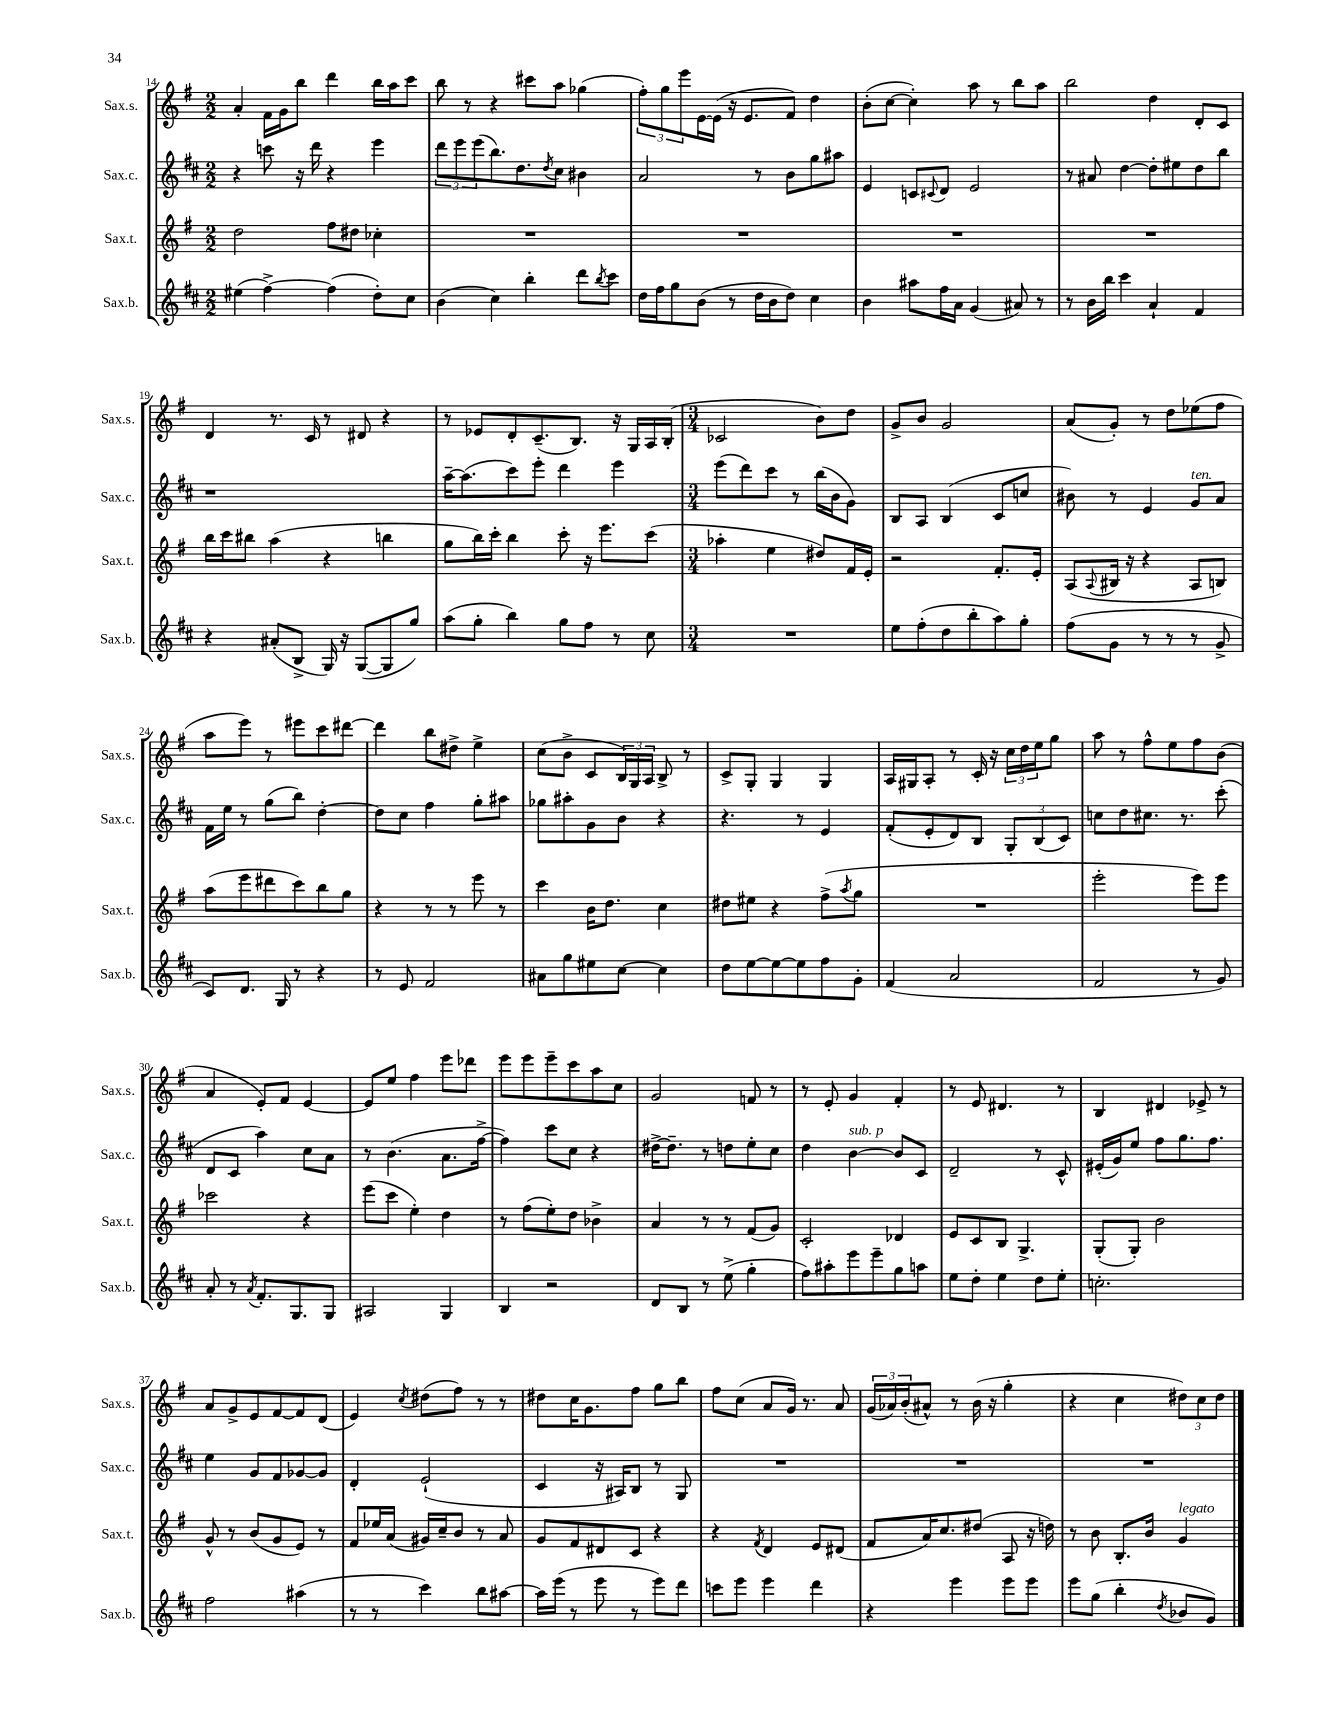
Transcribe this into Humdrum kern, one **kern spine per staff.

**kern	**kern	**kern	**kern
*part4	*part3	*part2	*part1
*staff4	*staff3	*staff2	*staff1
*I"Sax.b.	*I"Sax.t.	*I"Sax.c.	*I"Sax.s.
*I'Sax.b.	*I'Sax.t.	*I'Sax.c.	*I'Sax.s.
*clefG2	*clefG2	*clefG2	*clefG2
*k[f#c#]	*k[f#]	*k[f#c#]	*k[f#]
*M2/2	*M2/2	*M2/2	*M2/2
=14	=14	=14	=14
(4ee#X\	2dd\	4r	4a'/
[4ff#^\)	.	8cccn\	16f#\LL
.	.	.	16g\J
.	.	16r	8bb\J
.	.	16ddd\	.
(4ff#\]	8ff#\L	4r	4ddd\
.	8dd#X\J	.	.
8dd'\L)	4cc-X'\	4eee\	16bb\LL
.	.	.	16aa\J
8cc#\J	.	.	8ccc\J
=15	=15	=15	=15
(4b\	1r	12ddd\L	8bb\
.	.	12eee\	.
.	.	.	8r
.	.	(12eee\	.
4cc#\)	.	8.bb\)	4r
.	.	8.dd\	.
4bb'\	.	.	8ccc#X\L
.	.	8qdd/	.
.	.	8cc#\J	8aa\J
8ddd\L	.	4b#X\	(4gg-X\
8qbb/	.	.	.
8ccc#\J	.	.	.
=16	=16	=16	=16
16dd\LL	1r	2a/	12ff#'\L)
16ff#\J	.	.	.
.	.	.	12gg\
8gg\	.	.	.
.	.	.	12eee\
(8b\J	.	.	[16e\L
.	.	.	(16e\JJ]
8r	.	.	16r
.	.	.	8.e/L
16dd\LL	.	8r	.
16b\J	.	.	.
8dd\J)	.	8b\L	8f#/J)
4cc#\	.	8gg\	4dd\
.	.	8aa#X\J	.
=17	=17	=17	=17
4b\	1r	4e/	(8b'\L
.	.	.	[8cc\J
8aa#X\L	.	8cn/L	4cc'\])
.	.	8qqc#X/	.
16ff#\L	.	8d/J	.
16a\JJ	.	.	.
(4g/	.	2e/	8aa\
.	.	.	8r
8a#X/)	.	.	8bb\L
8r	.	.	8aa\J
=18	=18	=18	=18
8r	1r	8r	2bb\
16b\LL	.	8a#X/	.
16bb\JJ	.	.	.
4ccc#\	.	[4dd\	.
4a`/	.	8dd'\L]	4dd\
.	.	8ee#X\	.
4f#/	.	8dd\	8d'/L
.	.	8bb\J	8c/J
!!LO:LB:g=z
=19	=19	=19	=19
4r	16bb\LL	1r	4d/
.	16ccc\J	.	.
.	8bb#X\J	.	.
(8a#X'/L	(4aa\	.	8.r
8B^/J	.	.	.
.	.	.	16c/
16G/)	4r	.	8r
16r	.	.	.
([8G/L	.	.	8d#X/
8G/]	4bbn\	.	4r
8gg/J)	.	.	.
=20	=20	=20	=20
(8aa\L	8gg\L	[16aa~\KL	8r
.	.	(8.aa\]	.
8gg'\J	16bb\L)	.	8e-X/L
.	16ccc'\JJ	.	.
4bb\)	4bb\	8ccc#\)	8d'/
.	.	8eee'\J	(8.c~/
8gg\L	8ccc'\	4ddd\	.
.	.	.	8.B/J)
8ff#\J	16r	.	.
.	8.eee\L	.	.
8r	.	4eee\	16r
.	.	.	16G/LL
8cc#\	(8ccc\J	.	16A/
.	.	.	(16B'/JJ
=21	=21	=21	=21
*M3/4	*M3/4	*M3/4	*M3/4
2.r	4aa-X'\	(8eee\L	2c-X/
.	.	8ddd\)	.
.	4ee\	8ccc#\J	.
.	.	8r	.
.	8dd#X/L)	(16bb\LL	8b\L)
.	.	16b\J	.
.	16f#/L	8g\J)	8dd\J
.	16e'/JJ	.	.
=22	=22	=22	=22
8ee\L	2r	8B/L	8g^/L
(8ff#'\	.	8A/J	8b/J
8dd\	.	(4B/	2g/
8bb'\	.	.	.
8aa\)	8.f#'/L	8c#/L	.
8gg'\J	.	8ccn/J	.
.	16e'/Jk	.	.
=23	=23	=23	=23
(8ff#\L	(8A/L	8b#X\)	(8a/L
.	8qqA/	.	.
8g\J	16B#X/Jk	8r	8g'/J)
.	16r	.	.
8r	4r	4e/	8r
8r	.	.	8dd\L
!	!	!LO:TX:a:i:t=ten.	!
8r	8A/L	8g/L	(8ee-X\
8g^/	8Bn/J)	8a/J	8ff#\J
!!LO:LB:g=z
=24	=24	=24	=24
8c#/L)	(8aa\L	16f#\LL	8aa\L
.	.	16ee\JJ	.
8.d/J	8eee\	8r	8eee\J)
.	8ddd#X\	(8gg\L	8r
16G/	.	.	.
8r	8ccc\)	8bb\J)	8eee#X\L
4r	8bb\	[4dd'\	8ccc\
.	8gg\J	.	[8ddd#X\J
=25	=25	=25	=25
8r	4r	8dd\L]	4ddd#\]
8e/	.	8cc#\J	.
2f#/	8r	4ff#\	8bb\L
.	8r	.	8dd#X^\J
.	8eee\	8gg'\L	4ee^\
.	8r	8aa#X\J	.
=26	=26	=26	=26
8a#X\L	4ccc\	8gg-X\L	(8cc\L
8gg\	.	8aa#X'\	8b^\J
8ee#X\	16b\KL	8g\	8c/L
.	8.dd\J	.	.
[8cc#\J	.	8b\J	24B/L)
.	.	.	24G/
.	.	.	24A/JJ
4cc#\]	4cc\	4r	8B^/
.	.	.	8r
=27	=27	=27	=27
8dd\L	8dd#X\L	4.r	8c^/L
[8ee\	8ee#X\J	.	8G'/J
8ee\_	4r	.	4G/
8ee\]	.	8r	.
8ff#\	(8ff#^\L	4e/	4G/
.	8qaa/	.	.
8g'\J	8gg\J	.	.
=28	=28	=28	=28
(4f#/	2.r	(8f#'/L	16A/LL
.	.	.	16G#X/J
.	.	8e'/	8A'/J
2a/	.	8d/)	8r
.	.	8B/J	16c'/
.	.	.	16r
.	.	12G'/L	24cc\LL
.	.	.	24dd\
.	.	(12B/	24ee\J
.	.	.	8gg\J
.	.	12c#/J)	.
=29	=29	=29	=29
2f#/	2eee'\	8ccn\L	8aa\
.	.	8dd\	8r
.	.	8.cc#X\J	8ff#^^\L
.	.	.	8ee\
.	.	8.r	.
8r	8eee\L)	.	8ff#\
8g/)	8eee\J	(8ccc#'\	(8b\J
!!LO:LB:g=z
=30	=30	=30	=30
8a'/	2ccc-X\	8d/L	4a/
8r	.	8c#/J	.
8qa/	.	.	.
8.f#'/L	.	4aa\)	8e'/L)
.	.	.	8f#/J
8.G/	.	.	.
.	4r	8cc#\L	[4e/
8G/J	.	8a\J	.
=31	=31	=31	=31
2A#X/	(8eee\L	8r	8e/L]
.	8ccc\J	(4.b\	8ee/J
.	4ee'\)	.	4ff#\
4G/	4dd\	8.a\L	8eee\L
.	.	.	8ddd-X\J
.	.	[16ff#^\Jk	.
=32	=32	=32	=32
4B/	8r	4ff#\])	8eee\L
.	(8ff#\L	.	8eee\
2r	8ee'\)	8ccc#\L	8eee~\
.	8dd\J	8cc#\J	8ccc\
.	4b-X^\	4r	8aa\
.	.	.	8cc\J
=33	=33	=33	=33
8d/L	4a/	[16dd#X^\KL	2g/
.	.	8.dd#~\J]	.
8B/J	.	.	.
8r	8r	8r	.
(8ee^\	8r	8ddn\L	.
4gg'\	(8f#/L	8ee'\	8fn/
.	8g/J)	8cc#\J	8r
=34	=34	=34	=34
8ff#\L)	2c'/	4dd\	8r
8aa#X'\	.	.	8e'/
!	!	!LO:TX:a:i:t=sub. p	!
8eee\	.	[4b\	4g/
8eee~\	.	.	.
8gg\	4d-X/	8b/L]	4f#'/
8aan\J	.	8c#/J	.
=35	=35	=35	=35
8ee\L	8e/L	2d~/	8r
8dd'\J	8c/	.	8e/
4ee\	8B/J	.	4.d#X/
.	4.G^/	.	.
8dd\L	.	8r	.
8ee'\J	.	8c#^^/	8r
=36	=36	=36	=36
2.ccn'\	(8G'/L	(16e#X'/LL	4B/
.	.	16g/J)	.
.	8G'/J)	8ee/J	.
.	2b\	8ff#\L	4d#X/
.	.	8.gg\	.
.	.	.	8e-X^/
.	.	8.ff#\J	.
.	.	.	8r
!!LO:LB:g=z
=37	=37	=37	=37
2ff#\	8g^^/	4ee\	8a/L
.	8r	.	8g^/
.	(8b/L	8g/L	8e/
.	8g/	8f#/	[8f#/
(4aa#X\	8e/J)	[8g-X/	8f#/]
.	8r	8g-/J]	(8d/J
=38	=38	=38	=38
8r	8f#/L	4d'/	4e/)
8r	16ee-X/L	.	.
.	(16a/JJ	.	.
.	.	.	8qcc/
4ccc#\)	16g#X/LL)	(2e`/	(8dd#X\L
.	16cc~/J	.	.
.	8b/J	.	8ff#\J)
8bb\L	8r	.	8r
[8aa#X\J	8a/	.	8r
=39	=39	=39	=39
16aa#\LL]	8g/L	4c#/	8dd#X\L
(16eee\JJ	.	.	.
8r	8f#/	.	16cc\K
.	.	.	8.g\
8eee\	8d#X/	16r	.
.	.	16A#X/KL)	.
8r	8c/J	8B/J	8ff#\J
8eee\L)	4r	8r	8gg\L
8ddd\J	.	8G/	8bb\J
=40	=40	=40	=40
8cccn\L	4r	2.r	8ff#\L
8eee\J	.	.	(8cc\J
.	8qf#/	.	.
4eee\	4d/	.	8a/L
.	.	.	16g/Jk)
.	.	.	8.r
4ddd\	8e/L	.	.
.	(8d#X/J	.	8a/
=41	=41	=41	=41
4r	8f#/L	2.r	(24g/LL
.	.	.	24a-X/)
.	.	.	(24b'/J
.	16a/K)	.	8a#X^^/J)
.	8.cc/	.	.
4eee\	.	.	8r
.	(8dd#X/J	.	(16b\
.	.	.	16r
8eee\L	8A/	.	4gg'\
8eee\J	16r	.	.
.	16ddn\)	.	.
=42	=42	=42	=42
8eee\L	8r	2.r	4r
(8gg\J	8b\	.	.
4bb'\	8.B'/L	.	4cc\
.	16b/Jk	.	.
8qdd/	.	.	.
!	!LO:TX:a:i:t=legato	!	!
8b-X/L	4g/	.	12dd#X\L)
.	.	.	12cc\
8g/J)	.	.	.
.	.	.	12dd#\J
==	==	==	==
*-	*-	*-	*-
